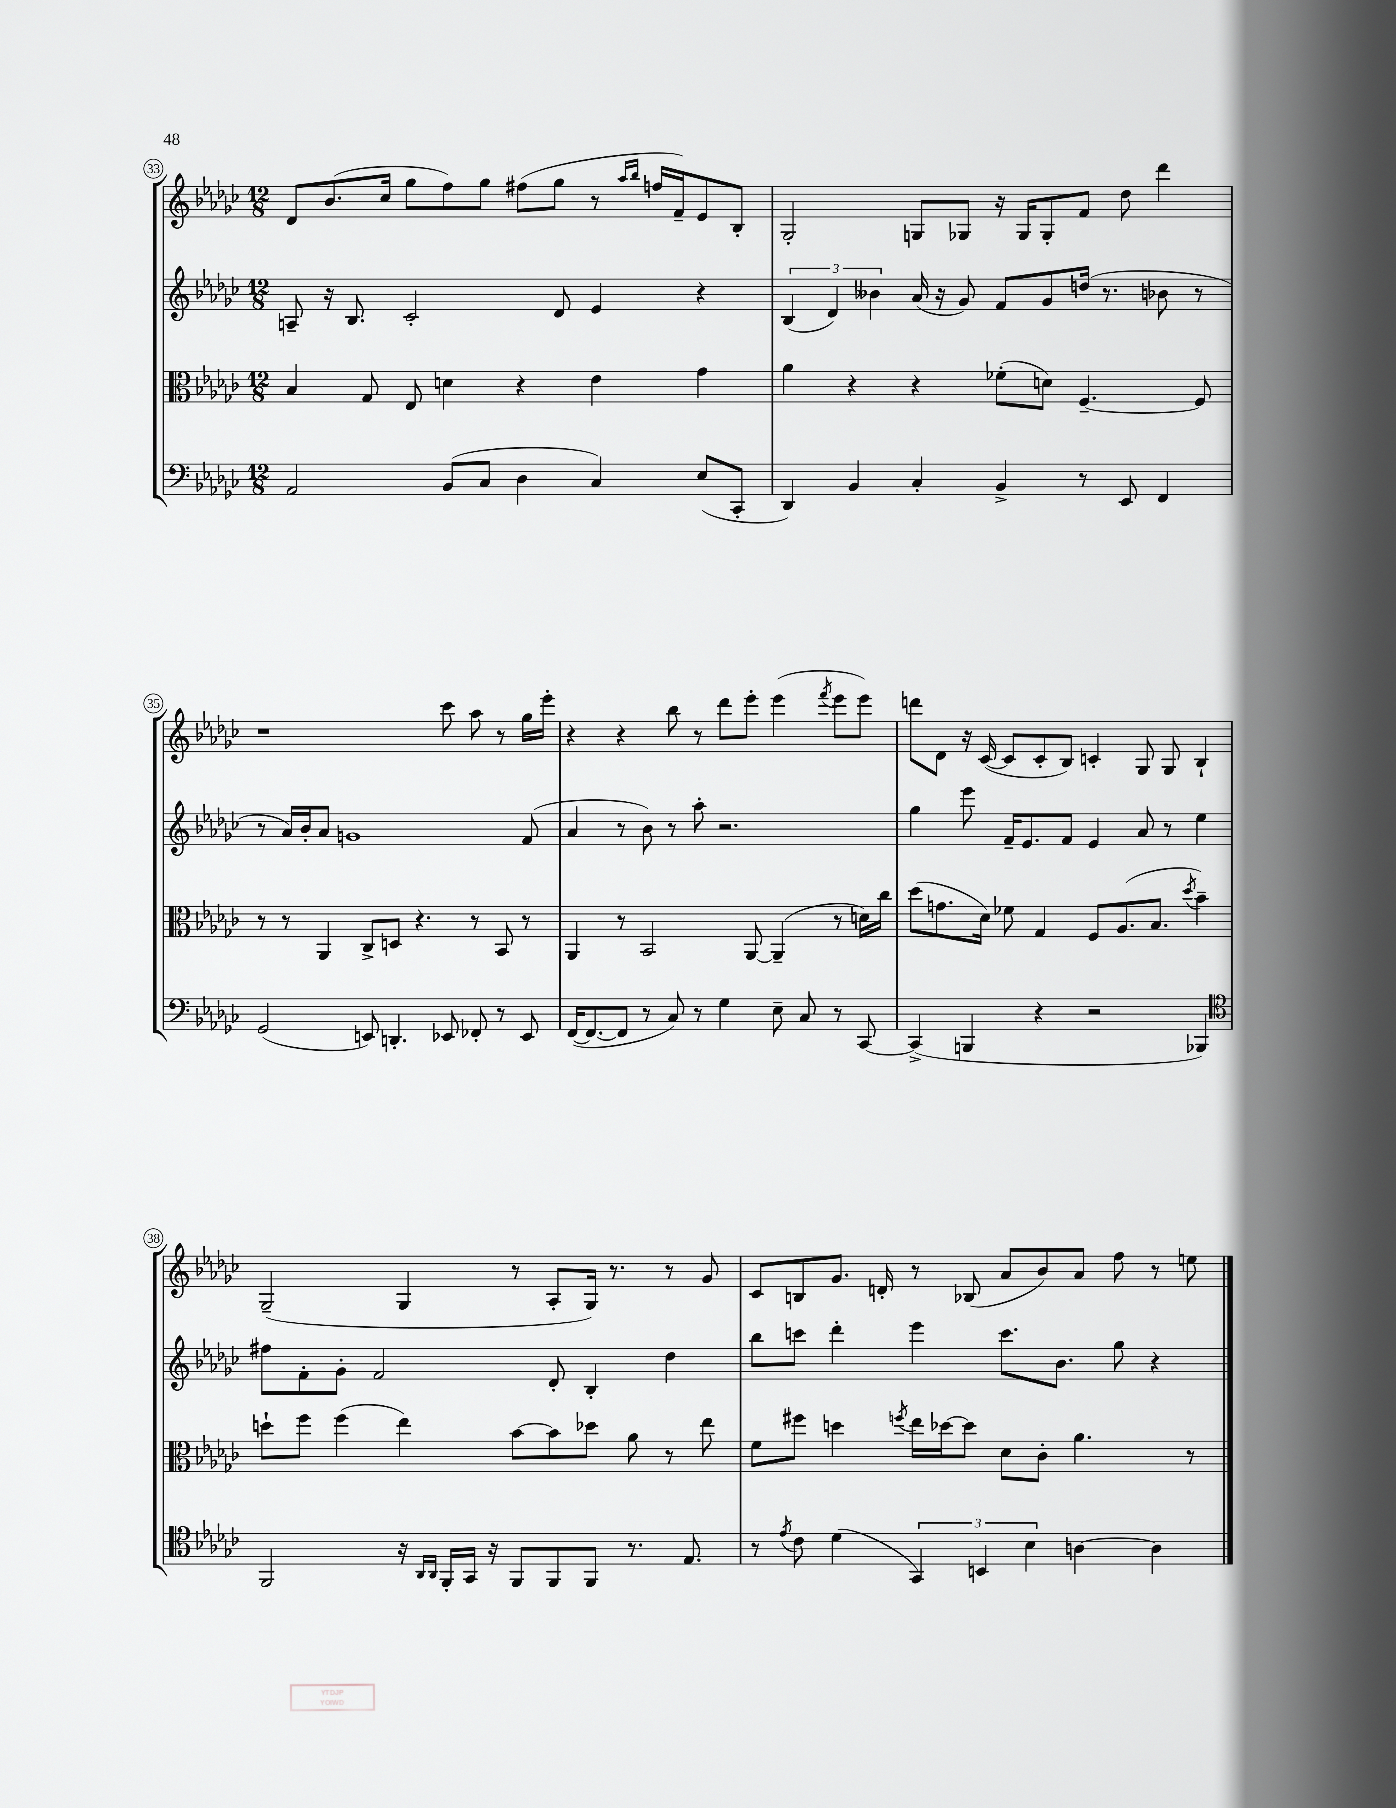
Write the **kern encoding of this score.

**kern	**kern	**kern	**kern
*staff4	*staff3	*staff2	*staff1
*clefF4	*clefC3	*clefG2	*clefG2
*k[b-e-a-d-g-c-]	*k[b-e-a-d-g-c-]	*k[b-e-a-d-g-c-]	*k[b-e-a-d-g-c-]
*M12/8	*M12/8	*M12/8	*M12/8
2AA-	4B-	8A~	8d-
.	.	16r	(8.b-
.	.	8.B-	.
.	8G-	.	.
.	.	.	16cc-
.	8E-	2c-'	8gg-
(8BB-	4d	.	8ff)
8C-	.	.	8gg-
4D-	4r	.	(8ff#
.	.	8d-	8gg-
4C-)	4e-	4e-	8r
.	.	.	16qqaa-
.	.	.	16qqbb-
.	.	.	16ff
.	.	.	16f~)
(8E-	4g-	4r	8e-
8CC-'	.	.	8B-'
=	=	=	=
4DD-)	4a-	(6B-	2G-'
.	.	6d-)	.
4BB-	4r	.	.
.	.	6b--	.
4C-'	4r	(16a-	8G
.	.	16r	.
.	.	8g-)	8G-
4BB-^	(8f-'	8f	16r
.	.	.	16G-
.	8d)	8g-	8G-'
8r	[4.F~	(16dd	8f
.	.	8.r	.
8EE-	.	.	8dd-
4FF	.	8b-	4ddd-
.	8F]	8r	.
=	=	=	=
(2GG-	8r	8r	1r
.	8r	16a-)	.
.	.	16b-'	.
.	4AA-	8a-	.
.	.	1g	.
8EE)	8C-^	.	.
4.DD'	8D	.	.
.	4.r	.	.
8EE-	.	.	8ccc-
8FF-'	8r	.	8aa-
8r	8BB-	.	8r
8EE-	8r	(8f	16gg-
.	.	.	16eee-'
=	=	=	=
([16FF	4AA-	4a-	4r
8.FF_	.	.	.
8FF]	8r	8r	4r
8r	2BB-	8b-)	.
8C-)	.	8r	8bb-
8r	.	8aa-'	8r
4G-	.	2.r	8ddd-
.	[8AA-	.	8eee-'
8E-~	(4AA-~]	.	(4eee-
8C-	.	.	.
.	.	.	8qfff
8r	8r	.	8eee-
[8CC-	16d)	.	8eee-)
.	16cc-	.	.
=	=	=	=
(4CC-^]	(8dd-	4gg-	8ddd
.	8.g	.	8d-
4BBB	.	8eee-	16r
.	16d-)	.	([16c-
.	8f-	16f~	8c-]
.	.	8.e-	.
4r	4G-	.	8c-'
.	.	8f	8B-)
2r	8F	4e-	4c'
.	(8.A-	.	.
.	.	8a-	8G-
.	8.B-	.	.
.	.	8r	8G-
.	8qdd-	.	.
4BBB-)	4b-~)	4ee-	4B-`
=	=	=	=
*clefC4	*	*	*
2FF	8dd`	8ff#	(2G-~
.	8ff	8f'	.
.	(4ff	8g-'	.
.	.	2f	.
16r	4ee-)	.	4G-
16qqAA-	.	.	.
16qqAA-	.	.	.
16FF'	.	.	.
16GG-	.	.	.
16r	.	.	.
8FF	[8b-	.	8r
8FF	8b-]	8d-'	8A-'
8FF	8dd-	4B-'	16G-)
.	.	.	8.r
8.r	8a-	.	.
.	8r	4dd-	8r
8.E-	.	.	.
.	8ee-	.	8g-
=	=	=	=
8r	8f	8bb-	8c-
8qe-	.	.	.
8c-	8ff#	8ccc	8B
(4d-	4dd	4ddd-'	8.g-
.	.	.	16d'
.	8qff	.	.
6GG-)	16ee-	4eee-	8r
.	[16dd-	.	.
.	8dd-]	.	(8B-
6BB	.	.	.
.	8d-	8.ccc	8a-
6B-	.	.	.
.	8c-'	.	8b-)
.	.	8.b-	.
[4A	4.a-	.	8a-
.	.	8gg-	8ff
4A]	.	4r	8r
.	8r	.	8ee
==	==	==	==
*-	*-	*-	*-
